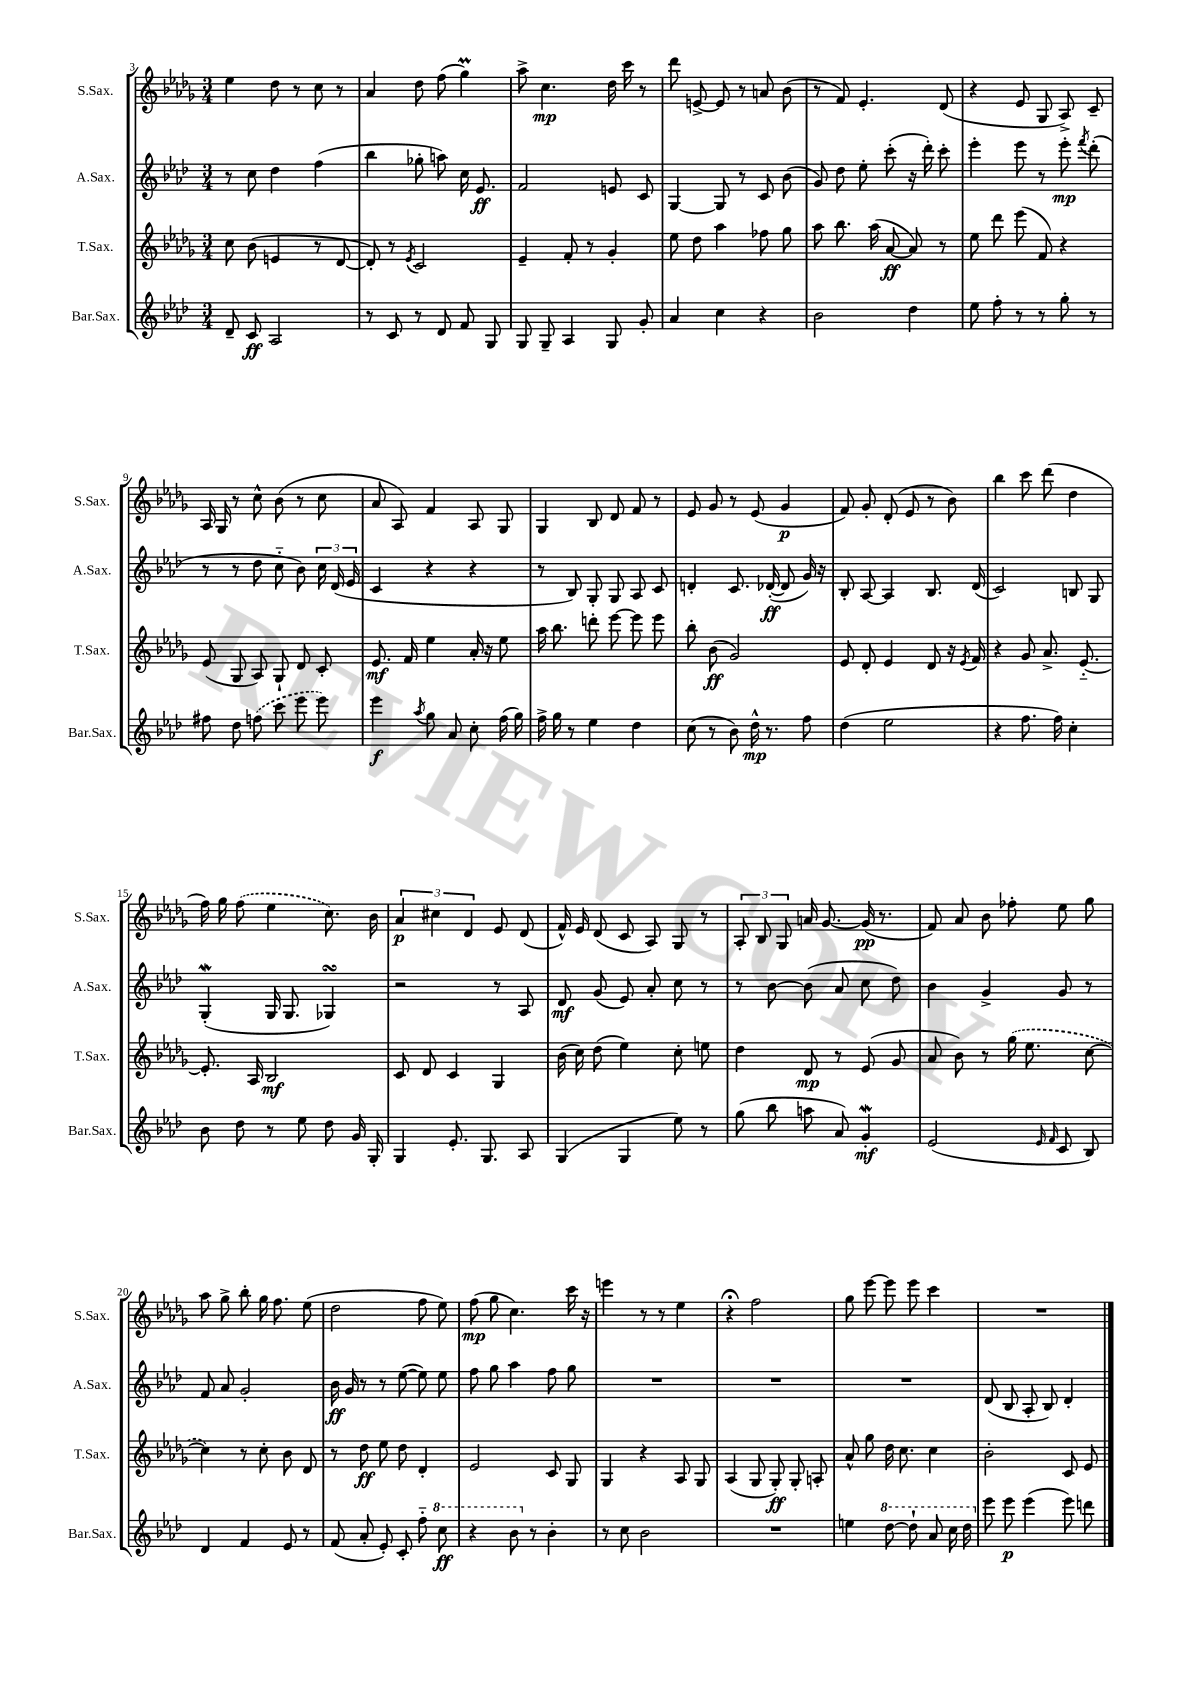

**kern	**kern	**kern	**kern
*staff4	*staff3	*staff2	*staff1
*clefG2	*clefG2	*clefG2	*clefG2
*k[b-e-a-d-]	*k[b-e-a-d-g-]	*k[b-e-a-d-]	*k[b-e-a-d-g-]
*M3/4	*M3/4	*M3/4	*M3/4
8d-~	8cc	8r	4ee-
8c	(8b-	8cc	.
2A-	4e	4dd-	8dd-
.	.	.	8r
.	8r	(4ff	8cc
.	[8d-	.	8r
=	=	=	=
8r	8d-'])	4bb-	4a-
8c	8r	.	.
.	8qe-	.	.
8r	2c	8gg-'	8dd-
8d-	.	8aa)	(8ff
8f	.	16cc	4gg-)
.	.	8.e-	.
8G	.	.	.
=	=	=	=
8G	4e-~	2f	8aa-^
8G~	.	.	4.cc
4A-	8f'	.	.
.	8r	.	.
8G	4g-'	8e	16dd-
.	.	.	16ccc
8g'	.	8c	8r
=	=	=	=
4a-	8ee-	[4G	8ddd-
.	8dd-	.	[8e^
4cc	4aa-	8G]	8e]
.	.	8r	8r
4r	8ff-	8c	8a
.	8gg-	(8b-	(8b-
=	=	=	=
2b-	8aa-	8g)	8r
.	8.bb-	8dd-	8f)
.	.	8ee-'	4.e-'
.	(16aa-	.	.
.	[8a-	(8ccc'	.
4dd-	8a-])	16r	.
.	.	16ddd-')	.
.	8r	8ccc'	(8d-
=	=	=	=
8ee-	8ee-	4eee-'	4r
8ff'	8ddd-	.	.
8r	(8eee-	8eee-	8e-
8r	8f)	8r	8G-
8gg'	4r	8eee-'	8A-^)
.	.	8qfff	.
8r	.	(8ddd-'	8c~
=	=	=	=
8ff#	(8e-	8r	16A-
.	.	.	16G-
8dd-	8G-	8r	8r
(8ff	8A-)	8dd-	8cc^^
8ccc	8G-`	8cc'~	(8b-
8eee-	8d-	8b-)	8r
8eee-)	8c'	24cc	8cc
.	.	(24d-	.
.	.	24e-	.
=	=	=	=
4eee-	8.e-	4c	8a-
.	.	.	8A-)
.	16f	.	.
8qaa-	.	.	.
8gg	4ee-	4r	4f
8a-	.	.	.
8cc'	16a-'	4r	8A-
.	16r	.	.
(16ff	8ee-	.	8G-
16gg)	.	.	.
=	=	=	=
16ff^	16aa-	8r	4G-
16gg	8.bb-	.	.
8r	.	8B-)	.
4ee-	8ddd'	8G'	8B-
.	[8eee-	8G	8d-
4dd-	8eee-]	8A-	8f
.	8eee-	8c	8r
=	=	=	=
(8cc	8bb-'	4d'	8e-
8r	(8b-	.	8g-
8b-)	2g-)	8.c	8r
16dd-^^	.	.	(8e-
8.r	.	([16d-'	.
.	.	8d-]	4g-
8ff	.	16g)	.
.	.	16r	.
=	=	=	=
(4dd-	8e-	8B-'	8f)
.	8d-'	[8A-	8g-'
2ee-	4e-	4A-]	(8d-'
.	.	.	8e-
.	8d-	8.B-	8r
.	16r	.	8b-)
.	8qe-	.	.
.	16f	(16d-	.
=	=	=	=
4r	4r	2c)	4bb-
8.ff	8g-	.	8ccc
.	8.a-^	.	(8ddd-
16ff)	.	.	.
4cc'	.	8B	4dd-
.	[8.e-'~	.	.
.	.	8G	.
=	=	=	=
8b-	8.e-']	(4G'	16ff)
.	.	.	16gg-
8dd-	.	.	(8ff
.	16A-	.	.
8r	2B-	16G	4ee-
.	.	8.G	.
8ee-	.	.	.
8dd-	.	4G-)	8.cc)
16g	.	.	.
16G'	.	.	16b-
=	=	=	=
4G	8c	2r	6a-
.	8d-	.	.
.	.	.	6cc#
8.e-'	4c	.	.
.	.	.	6d-
8.G	.	.	.
.	4G-	8r	8e-
8A-	.	8A-	(8d-
=	=	=	=
(4G	(16b-	8d-	16f^^)
.	16cc)	.	16e-
.	(8dd-	(8g	(8d-
4G	4ee-)	8e-)	8c
.	.	8a-'	8A-)
8ee-)	8cc'	8cc	8G-
8r	8ee	8r	8r
=	=	=	=
(8gg	4dd-	8r	12A-'
.	.	.	12B-
8bb-	.	[8b-	.
.	.	.	12G-
8aa	8d-	(8b-]	16a
.	.	.	[8.g-
8a-)	8r	8a-	.
4g'	(8e-	8cc	(16g-]
.	.	.	8.r
.	8g-	8dd-)	.
=	=	=	=
(2e-	8a-	4b-	8f)
.	8b-)	.	8a-
.	8r	4g^	8b-
.	(16gg-	.	8ff-'
.	8.ee-	.	.
16qqe-	.	.	.
16qqf	.	.	.
8c	.	8g	8ee-
8B-)	[8cc	8r	8gg-
=	=	=	=
4d-	4cc])	8f	8aa-
.	.	8a-	8gg-^
4f	8r	2g'	8bb-'
.	8cc'	.	16gg-
.	.	.	8.ff
8e-	8b-	.	.
8r	8d-	.	(8ee-
=	=	=	=
(8f	8r	16b-	2dd-
.	.	16g	.
8a-'	8dd-	8r	.
8e-')	8ee-	8r	.
8c'	8dd-	([8ee-	.
8ff'~	4d-'	8ee-])	8ff
8ccc	.	8ee-	8ee-)
=	=	=	=
4r	2e-	8ff	(8ff
.	.	8gg	8gg-
8bb-	.	4aa-	4.cc)
8r	.	.	.
4b-'	8c	8ff	.
.	8G-	8gg	16ccc
.	.	.	16r
=	=	=	=
8r	4G-	2.r	4eee
8cc	.	.	.
2b-	4r	.	8r
.	.	.	8r
.	8A-	.	4ee-
.	8G-	.	.
=	=	=	=
2.r	(4A-	2.r	4r;
.	8G-	.	2ff
.	8G-')	.	.
.	8G-'	.	.
.	8A'	.	.
=	=	=	=
4ee	8a-^^	2.r	8gg-
.	8gg-	.	[8eee-
[8ddd-	16dd-	.	8eee-]
.	8.cc	.	.
8ddd-`]	.	.	8eee-
8aa-	4cc	.	4ccc
16ccc	.	.	.
16ddd-	.	.	.
=	=	=	=
8eee-	2b-'	(8d-	2.r
8eee-	.	8B-	.
(4eee-	.	8A-'	.
.	.	8B-)	.
8eee-)	8c	4d-'	.
8ddd	8e-	.	.
==	==	==	==
*-	*-	*-	*-
